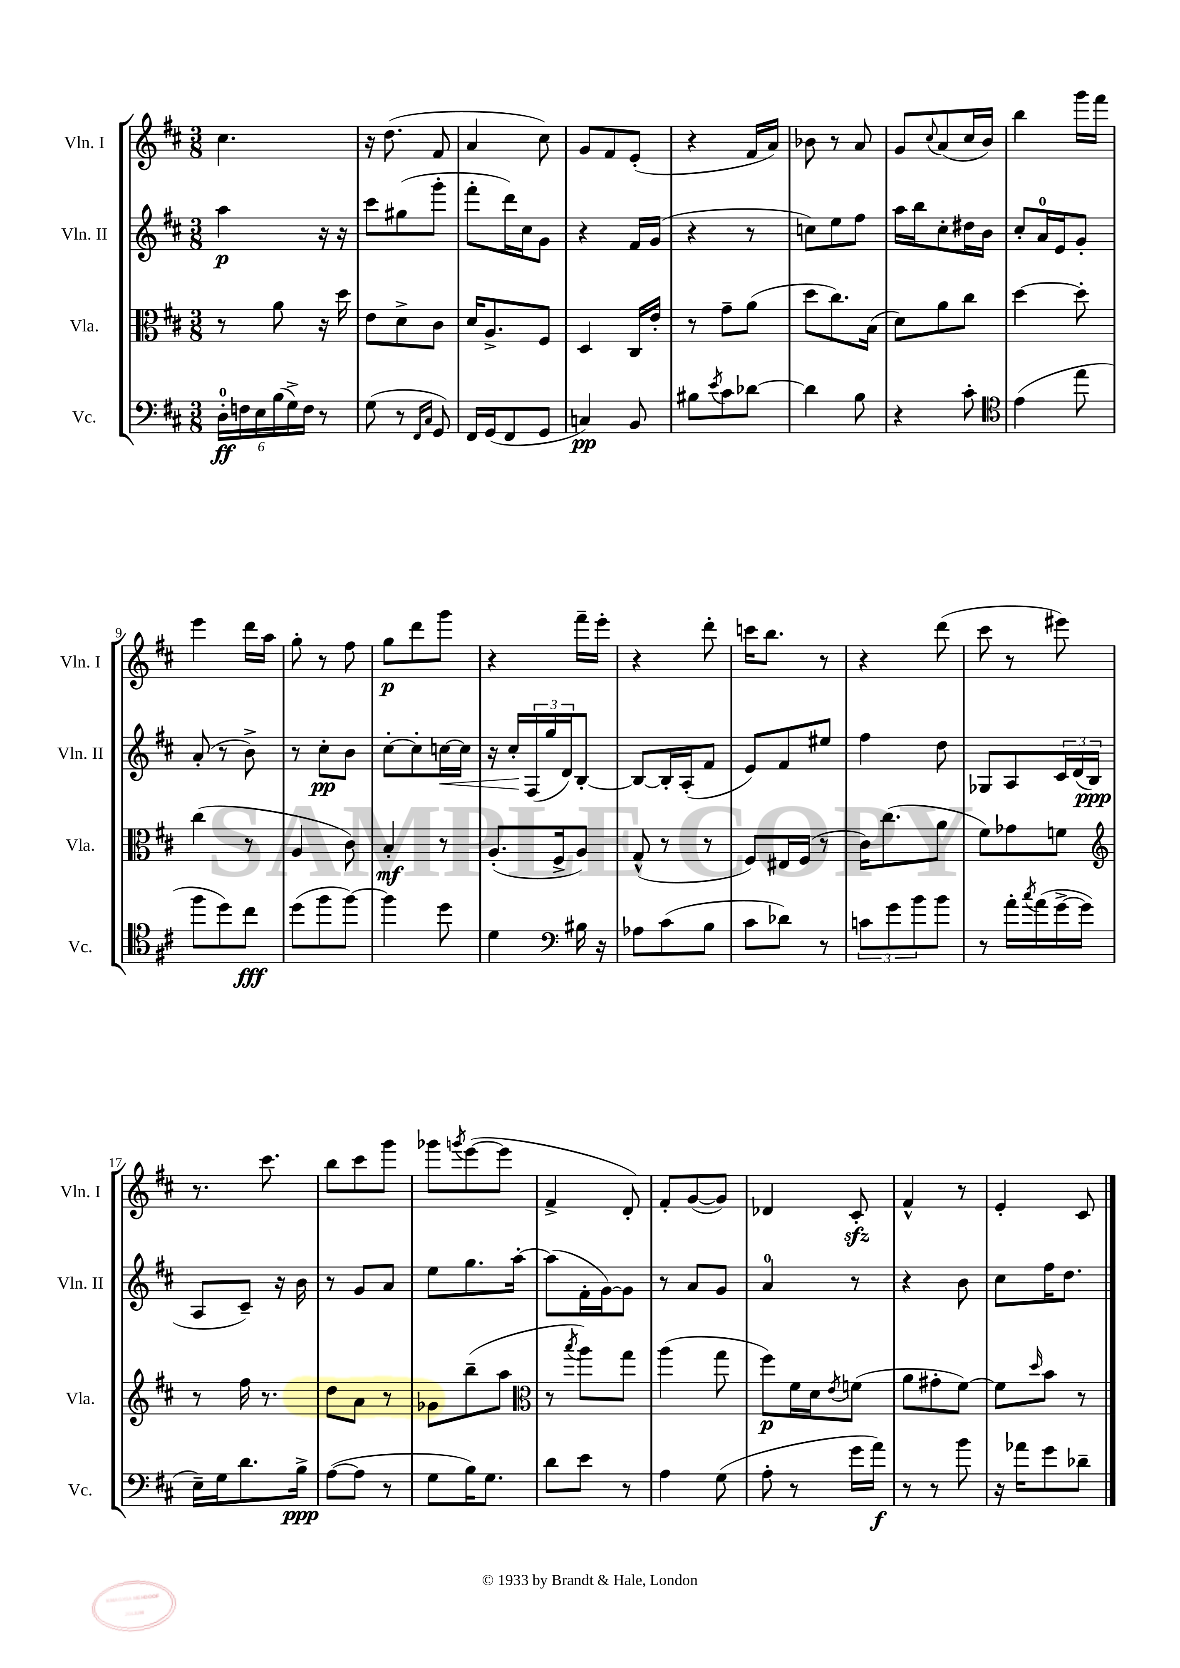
<<
\new StaffGroup <<
\new Staff = "s0" \with { instrumentName = "Vln. I" shortInstrumentName = "Vln. I" } {
    \clef treble \key d \major \numericTimeSignature \time 3/8
    cis''4. |
    r16 d''8.( fis'8 |
    a'4 cis''8) |
    g'8 fis'8 e'8-.( |
    r4 fis'16 a'16) |
    bes'8 r8 a'8 |
    g'8 \appoggiatura { cis''8 } a'8( cis''16 b'16) |
    b''4 g'''16 fis'''16 |
    e'''4 d'''16 a''16 |
    g''8-. r8 fis''8 |
    g''8\p d'''8 g'''8 |
    r4 fis'''16-- e'''16-. |
    r4 d'''8-. |
    c'''16 b''8. r8 |
    r4 d'''8( |
    cis'''8 r8 eis'''8) |
    r8. cis'''8. |
    b''8 cis'''8 g'''8 |
    ges'''8 \acciaccatura { g'''8 } e'''8~( e'''8 |
    fis'4-> d'8-.) |
    fis'8-. g'8~( g'8) |
    des'4 cis'8-.\sfz |
    fis'4-^ r8 |
    e'4-. cis'8 \bar "|." |
}
\new Staff = "s1" \with { instrumentName = "Vln. II" shortInstrumentName = "Vln. II" } {
    \clef treble \key d \major \numericTimeSignature \time 3/8
    a''4\p r16 r16 |
    cis'''8 gis''8( g'''8-. |
    fis'''8-. d'''16) cis''16 g'8 |
    r4 fis'16 g'16( |
    r4 r8 |
    c''8) e''8 fis''8 |
    a''16 b''16 cis''8-. dis''16 b'16 |
    cis''8-. a'16-0 e'16 g'8-. |
    a'8-.( r8 b'8->) |
    r8 cis''8-.\pp b'8 |
    cis''8~-. cis''8-. c''16~\< c''16 |
    r16 cis''16-.\! \tuplet 3/2 { fis16( g''16 d'16) } b8~-. |
    b8~ b16-. a16-.( fis'8 |
    e'8) fis'8 eis''8 |
    fis''4 d''8 |
    ges8 a8 \tuplet 3/2 { cis'16 d'16( b16\ppp } |
    a8 cis'8--) r16 b'16 |
    r8 g'8 a'8 |
    e''8 g''8. a''16~-. |
    a''8( fis'16-. g'16~) g'8 |
    r8 a'8 g'8 |
    a'4-0 r8 |
    r4 b'8 |
    cis''8 fis''16 d''8. \bar "|." |
}
\new Staff = "s2" \with { instrumentName = "Vla." shortInstrumentName = "Vla." } {
    \clef alto \key d \major \numericTimeSignature \time 3/8
    r8 a'8 r16 d''16 |
    e'8 d'8-> cis'8 |
    d'16 a8.-> fis8 |
    d4 cis16 e'16-. |
    r8 g'8-- a'8( |
    d''8 cis''8.) b16( |
    d'8) a'8 cis''8 |
    d''4~ d''8-. |
    cis''4( r8 |
    a4 cis'8) |
    b4-.\mf r8 |
    a8.-.( fis16-> a8) |
    g8-^( r8 r8 |
    fis8) eis16 fis16( r8 |
    cis'16) cis''8.( a'8 |
    fis'8) ges'8 f'8 |
    \clef treble r8 fis''16 r8. |
    d''8 a'8 r8 |
    ges'8 b''8--( a''8 |
    \clef alto r8 \acciaccatura { b''8 } a''8) g''8 |
    a''4( g''8 |
    fis''8\p) fis'16 d'16 \acciaccatura { e'8 } f'8( |
    a'8 gis'8-. fis'8~) |
    fis'8 \grace { d''16 } b'8 r8 \bar "|." |
}
\new Staff = "s3" \with { instrumentName = "Vc." shortInstrumentName = "Vc." } {
    \clef bass \key d \major \numericTimeSignature \time 3/8
    \tuplet 6/4 { d16-0-.\ff f16 e16 b16( g16->) f16 } r8 |
    g8( r8 \grace { fis,16 cis16 } g,8) |
    fis,16 g,16( fis,8 g,8 |
    c4\pp) b,8 |
    bis8 \acciaccatura { e'8 } cis'8 des'8~ |
    des'4 b8 |
    r4 cis'8-. |
    \clef tenor e'4( e''8 |
    fis''8 d''8) cis''8\fff |
    d''8( fis''8 fis''8~) |
    fis''4 d''8 |
    d'4 \clef bass bis16 r16 |
    aes8 cis'8( b8 |
    cis'8 des'8) r8 |
    \tuplet 3/2 { c'8 g'8 b'8 } b'8 |
    r8 a'16-. \acciaccatura { cis''8 } a'16( g'16~-> g'16 |
    e16--) g16 d'8. b16->\ppp |
    a8~( a8 r8 |
    g8 b16) g8. |
    d'8 e'8 r8 |
    a4 g8( |
    a8-. r8 g'16 a'16\f) |
    r8 r8 b'8 |
    r16 aes'16 g'8 des'8-- \bar "|." |
}
>>
>>
